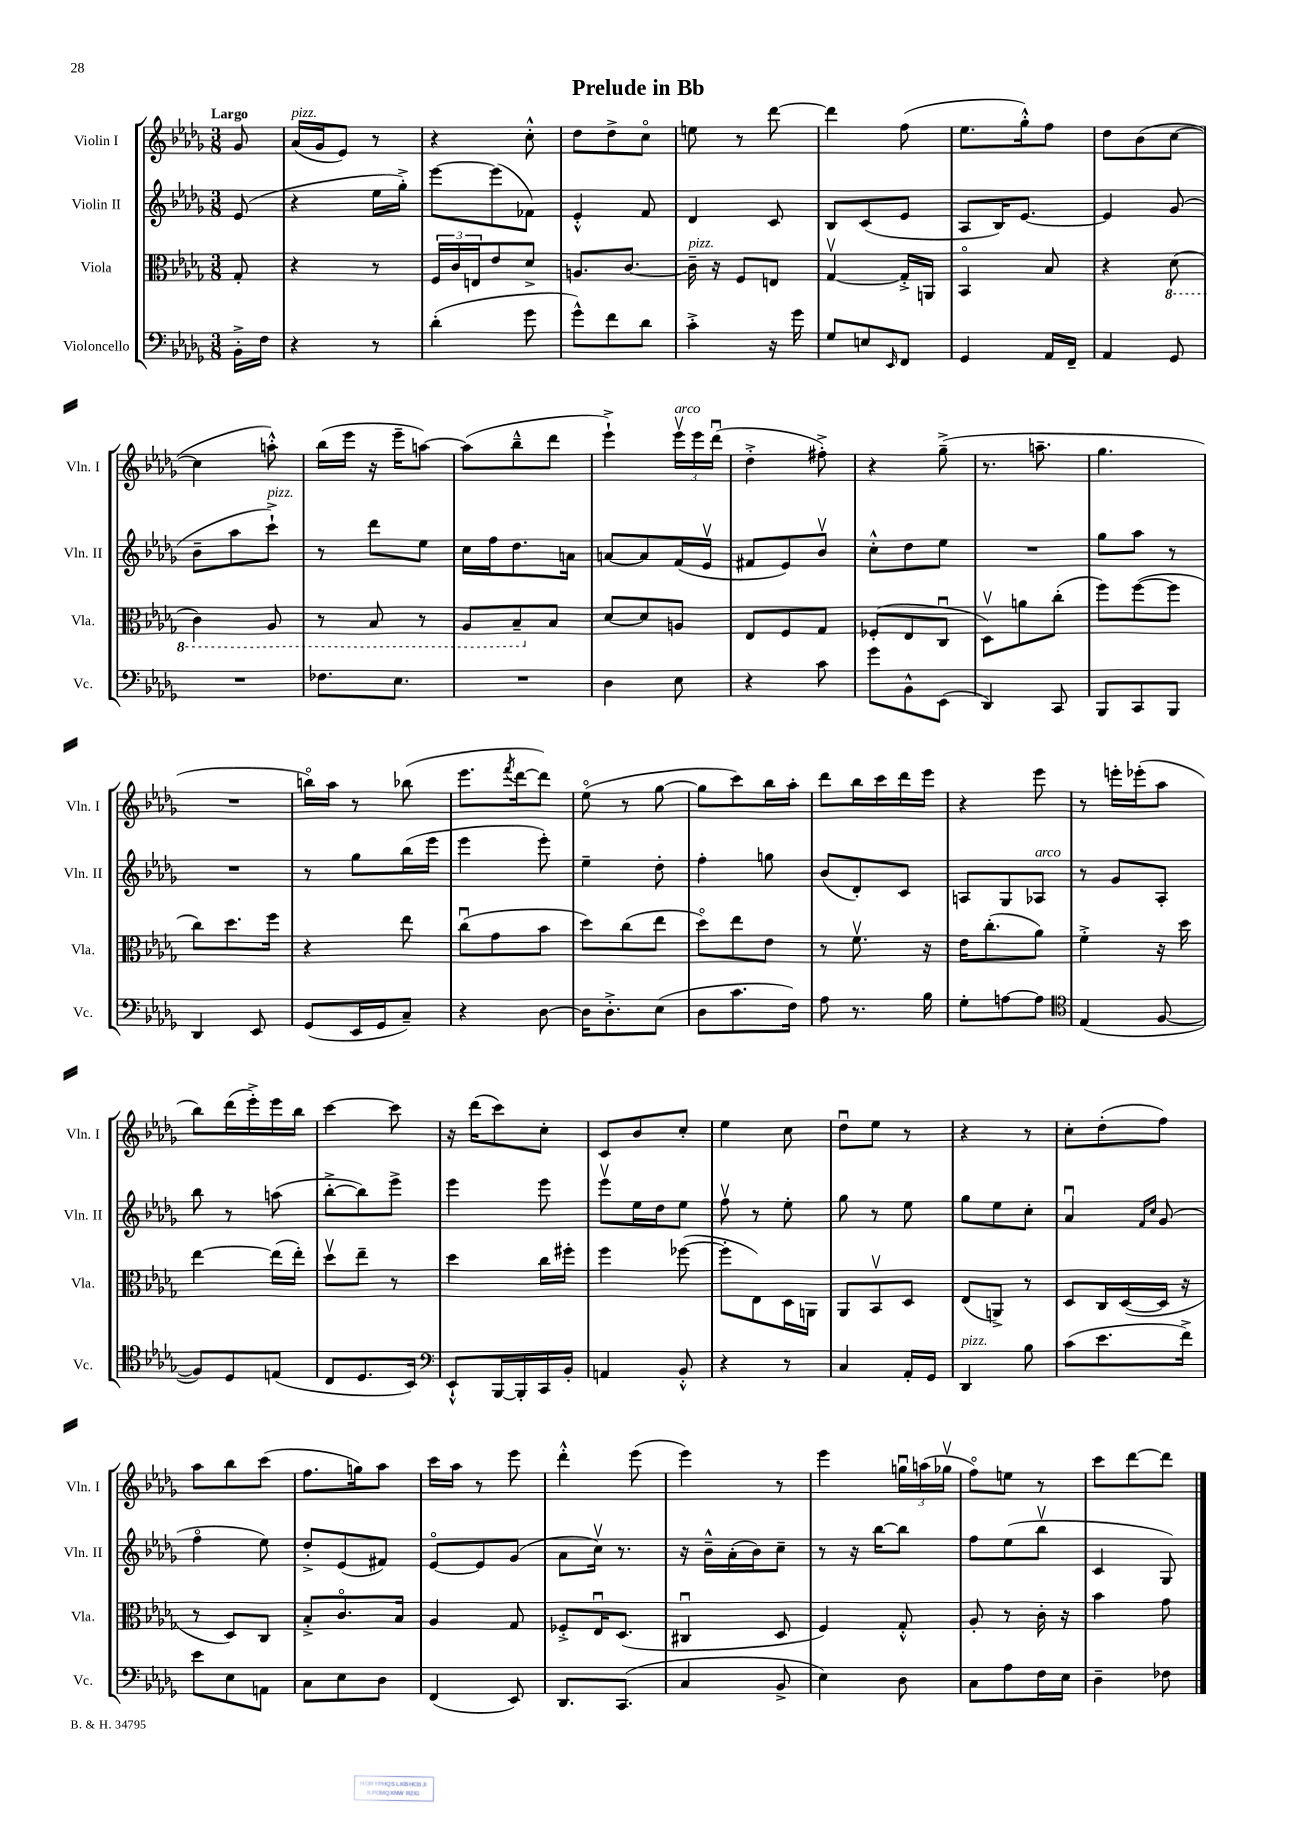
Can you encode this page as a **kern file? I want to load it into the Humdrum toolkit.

**kern	**kern	**kern	**kern
*part4	*part3	*part2	*part1
*staff4	*staff3	*staff2	*staff1
*I"Violoncello	*I"Viola	*I"Violin II	*I"Violin I
*I'Vc.	*I'Vla.	*I'Vln. II	*I'Vln. I
*clefF4	*clefC3	*clefG2	*clefG2
*k[b-e-a-d-g-]	*k[b-e-a-d-g-]	*k[b-e-a-d-g-]	*k[b-e-a-d-g-]
*M3/8	*M3/8	*M3/8	*M3/8
=	=	=	=
!	!	!	!LO:TX:a:B:t=Largo
16BB-'^\LL	8G-'/	(8e-/	8g-/
16F\JJ	.	.	.
=1	=1	=1	=1
!	!	!	!LO:TX:a:i:t=pizz.
4r	4r	4r	(16a-/LL
.	.	.	16g-/J
.	.	.	8e-/J)
8r	8r	16ee-\LL	8r
.	.	16gg-'^\JJ)	.
=2	=2	=2	=2
(4d-'\	24F/LL	[8eee-\L	4r
.	24c/	.	.
.	24En/J	.	.
.	8e-/	(8eee-\]	.
8g-\	8d-^/J	8f-X\J)	8cc'^^\
=3	=3	=3	=3
8g-^^\L)	8.An/L	4e-'^^/	8dd-\L
8f\	.	.	8dd-^\
.	[8.c/J	.	.
8d-\J	.	8f/	8cc\J
=4	=4	=4	=4
!	!LO:TX:a:i:t=pizz.	!	!
4c'^\	16c~\]	4d-/	8een\
.	16r	.	.
.	8F/L	.	8r
16r	8En/J	8c/	[8ddd-\
16g-\	.	.	.
=5	=5	=5	=5
8G-/L	[4G-v/	8B-/L	4ddd-\]
8En/	.	(8c/	.
16qqEE-/	.	.	.
8FF/J	16G-'^/LL]	8e-/J	(8ff\
.	16AAn/JJ	.	.
=6	=6	=6	=6
4GG-/	4BB-/	8A-/L	8.ee-\L
.	.	16B-/K)	.
.	.	[8.e-/J	16gg-'^^\k)
16AA-/LL	8B-/	.	8ff\J
16FF~/JJ	.	.	.
=7	=7	=7	=7
4AA-/	4r	4e-/]	8dd-\L
.	.	.	(8b-\
*	*8ba	*	*
8GG-/	(8D-\	(8g-/	[8cc\J
!!LO:LB:g=z
=8	=8	=8	=8
4.r	4C\)	8b-~\L	4cc\]
.	.	8aa-\	.
!	!	!LO:TX:a:i:t=pizz.	!
.	8AA-/	8ccc`^\J)	8aan'^^\)
=9	=9	=9	=9
8.F-X\L	8r	8r	(16bb-\LL
.	.	.	16eee-\JJ
.	8BB-/	8ddd-\L	16r
8.E-\J	.	.	16eee-~\KL
.	8r	8ee-\J	[8aan\J)
=10	=10	=10	=10
4.r	8AA-/L	16cc\LL	(8aa\L]
.	.	16ff\J	.
.	8BB-~/	8.dd-\	8bb-~^^\
*	*X8ba	*	*
.	8B-/J	.	8ddd-\J
.	.	16an\Jk	.
=11	=11	=11	=11
4D-\	[8d-/L	[8an/L	4eee-`^\)
.	8d-/]	8a/]	.
!	!	!	!LO:TX:a:i:t=arco
8E-\	8An/J	(16f/L	24eee-v\LL
.	.	.	24eee-\
.	.	16e-v/JJ	.
.	.	.	(24ddd-u\JJ
=12	=12	=12	=12
4r	8E-/L	8f#X/L	4dd-'^\
.	8F/	8e-/)	.
8c\	8G-/J	8b-v/J	8ff#X'^\)
=13	=13	=13	=13
8g-\L	(8F-X'/L	8cc'^^\L	4r
8BB-^^\	8E-/	8dd-\	.
(8EE-\J	8Cu/J	8ee-\J	(8gg-~^\
=14	=14	=14	=14
4DD-/)	8D-v\L)	4.r	8.r
.	8an\	.	.
.	.	.	8.aan~\
8CC/	(8cc'\J	.	.
=15	=15	=15	=15
8BBB-/L	8ff\L)	8gg-\L	4.gg-\
8CC/	([8ff\	8aa-\J	.
8BBB-/J	8ff\J]	8r	.
!!LO:LB:g=z
=16	=16	=16	=16
4DD-/	8cc\L)	4.r	4.r
.	8.dd-\	.	.
8EE-/	.	.	.
.	16ff\Jk	.	.
=17	=17	=17	=17
(8GG-/L	4r	8r	16bbn\LL)
.	.	.	16aa-\JJ
16EE-/L	.	8gg-\L	8r
16GG-/J	.	.	.
8C~/J)	8ee-\	(16bb-\L	(8bb-X\
.	.	16eee-\JJ	.
=18	=18	=18	=18
4r	(8ccu\L	4eee-\	8.eee-\L
.	8g-\	.	.
.	.	.	8qfff/
.	.	.	[16ddd-\k
[8D-\	8b-\J	8eee-'\)	8ddd-\J])
=19	=19	=19	=19
16D-\KL]	8dd-\L)	4ee-~\	(8ee-\
8.D-'^\	.	.	.
.	(8cc\	.	8r
(8E-\J	8ee-\J	8dd-'\	[8gg-\
=20	=20	=20	=20
8D-\L	8dd-\L)	4ff'\	8gg-\L]
8.c\	8ee-\	.	8ccc\)
.	8e-\J	8ggn\	16bb-\L
16F\Jk)	.	.	16aa-'\JJ
=21	=21	=21	=21
8A-\	8r	(8b-/L	8ddd-\L
8.r	8.fv\	8d-'/)	16bb-\L
.	.	.	16ccc\
.	.	8c/J	16ddd-\
16B-\	16r	.	16eee-\JJ
=22	=22	=22	=22
8G-'\L	16e-\KL	8An/L	4r
.	(8.cc'\	.	.
[8An\	.	8G-/	.
!	!	!LO:TX:a:i:t=arco	!
8A\J]	8a-\J)	8A-X/J	8eee-\
=23	=23	=23	=23
*clefC4	*	*	*
(4E-/	4f'^\	8r	8r
.	.	8g-/L	16eeen'\LL
.	.	.	(16eee-X'\J
[8F/	16r	8A-'/J	8aa-\J
.	16dd-\	.	.
!!LO:LB:g=z
=24	=24	=24	=24
8F/L])	[4ee-\	8bb-\	8bb-\L)
8D-/	.	8r	(16ddd-\L
.	.	.	16eee-'^\)
(8En/J	(16ee-\LL]	(8aan\	16eee-\
.	16ee-'\JJ)	.	16bb-\JJ
=25	=25	=25	=25
8C/L	8dd-v\L	[8bb-'^\L	[4ccc\
8.D-/	8ee-~\J	8bb-\])	.
.	8r	8eee-^\J	8ccc\]
16BB-/Jk)	.	.	.
=26	=26	=26	=26
*clefF4	*	*	*
8EE-`^^/L	4dd-\	4eee-\	16r
.	.	.	(16ddd-\KL
[16BBB-/L	.	.	8ccc\)
16BBB-'/]	.	.	.
16CC/	16cc\LL	8eee-\	8cc'\J
16BB-'/JJ	16ff#X'\JJ	.	.
=27	=27	=27	=27
4AAn/	4ff\	8eee-v\L	8c/L
.	.	16ee-\L	8b-/
.	.	16dd-\J	.
8BB-'^^/	([8ff-X\	8ee-\J	8cc'/J
=28	=28	=28	=28
4r	8ff-'\L]	8ffv\	4ee-\
.	8E-\)	8r	.
8r	16D-\L	8ee-'\	8cc\
.	16AAn\JJ	.	.
=29	=29	=29	=29
4C/	8AA-/L	8gg-\	8dd-u\L
.	8BB-v/	8r	8ee-\J
16AA-'/LL	8D-/J	8ee-\	8r
16GG-/JJ	.	.	.
=30	=30	=30	=30
!LO:TX:a:i:t=pizz.	!	!	!
4DD-/	(8E-/L	8gg-\L	4r
.	8AAn^/J)	8ee-\	.
8B-\	8r	8cc'\J	8r
=31	=31	=31	=31
(8c\L	8D-/L	4a-u/	8cc'\L
8.e-\	16C/L	.	(8dd-'\
.	([16D-/	.	.
.	.	16qqf/LL	.
.	.	16qqcc/JJ	.
.	16D-/JJ]	(8g-/	8ff\J)
16f^\Jk)	16r	.	.
!!LO:LB:g=z
=32	=32	=32	=32
8e-\L	8r	4ff\	8aa-\L
8E-\	8D-/L)	.	8bb-\
8AAn\J	8C/J	8ee-\)	(8ccc\J
=33	=33	=33	=33
8C\L	8B-'^/L	8dd-'^/L	8.ff\L
8E-\	8.c/	(8e-/	.
.	.	.	16ggn\k)
8D-\J	.	8f#X/J)	8aa-\J
.	16B-/Jk	.	.
=34	=34	=34	=34
(4FF/	4A-/	[8e-/L	16ccc\LL
.	.	.	16aa-\JJ
.	.	8e-/]	8r
8EE-/)	8G-/	(8g-/J	8eee-\
=35	=35	=35	=35
8.DD-/L	8F-X'^/L	8a-\L	4ddd-'^^\
.	16E-u/K	16ccv\Jk)	.
(8.CC/J	(8.D-/J	8.r	.
.	.	.	(8eee-\
=36	=36	=36	=36
4C/	4C#Xu/	16r	4eee-\)
.	.	16b-~^^\LL	.
.	.	(16a-'\	.
.	.	16b-\J)	.
8BB-^/	8D-/	8cc~\J	8r
=37	=37	=37	=37
4E-\)	4F/)	8r	4eee-\
.	.	16r	.
.	.	[16bb-\KL	.
8D-\	8G-'^^/	8bb-\J]	24ggnu\LL
.	.	.	(24aan\
.	.	.	24gg-Xv\JJ
=38	=38	=38	=38
8C\L	8A-'/	8ff\L	8ff\L)
8A-\	8r	(8ee-\	8een\J
16F\L	16c'\	8bb-v\J	8r
16E-\JJ	16r	.	.
=39	=39	=39	=39
4D-~\	4b-\	4c/	8ccc\L
.	.	.	[8ddd-\
8F-X\	8g-\	8G-/)	8ddd-\J]
==	==	==	==
*-	*-	*-	*-
